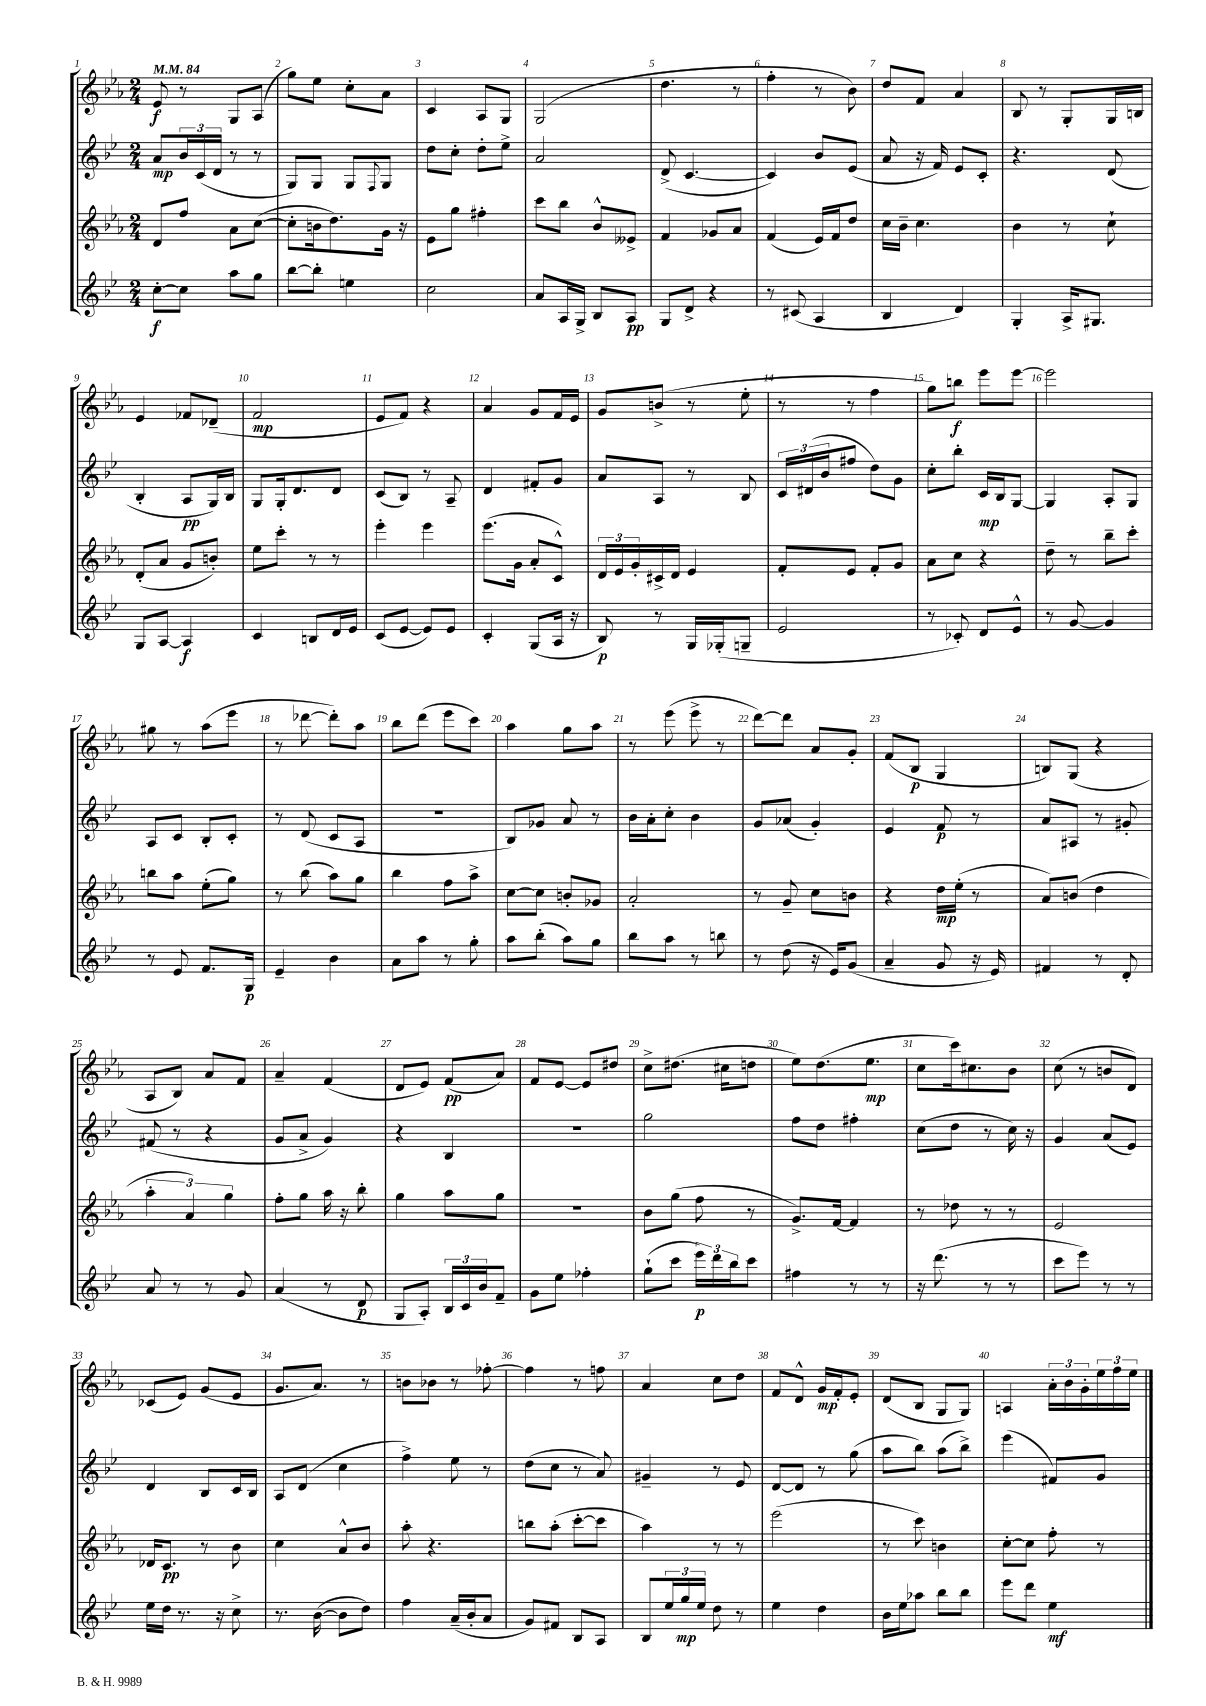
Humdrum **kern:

**kern	**kern	**kern	**kern
*staff4	*staff3	*staff2	*staff1
*clefG2	*clefG2	*clefG2	*clefG2
*k[b-e-]	*k[b-e-a-]	*k[b-e-]	*k[b-e-a-]
*M2/4	*M2/4	*M2/4	*M2/4
*MM84	*MM84	*MM84	*MM84
[8cc'\L	8d/L	8a/L	8e-/
8cc\]J	8ff/J	24b-/L	8r
.	.	(24c/	.
.	.	24d/JJ	.
8aa\L	8a-\L	8r	8G/L
8gg\J	([8cc\J	8r	(8A-/J
=	=	=	=
[8bb-\L	8cc'\]L	8G/L)	8gg\L)
8bb-'\]J	16b\k	8G/J	8ee-\J
.	8.dd\)	.	.
4ee\	.	8G/L	8cc'\L
.	.	8qqF/	.
.	16g\Jk	8G/J	8a-\J
.	16r	.	.
=	=	=	=
2cc\	8e-\L	8dd\L	4c/
.	8gg\J	8cc'\J	.
.	4ff#'\	8dd'\L	8A-/L
.	.	8ee-^\J	8G/J
=	=	=	=
8a/L	8ccc\L	2a/	(2G/
16A/L	8bb-\J	.	.
16G^/JJ	.	.	.
8B-/L	8b-^^/L	.	.
8A/J	8e--^/J	.	.
=	=	=	=
8G/L	4f/	(8d^/	4.dd\
8d^/J	.	[4.c/	.
4r	8g-/L	.	.
.	8a-/J	.	8r
=	=	=	=
8r	(4f/	4c/])	4ff'\
(8c#/	.	.	.
4A/	16e-/LL)	8b-/L	8r
.	16f/J	.	.
.	8dd/J	(8e-/J	8b-\)
=	=	=	=
4B-/	16cc\LL	8a/	8dd/L
.	16b-~\JJ	.	.
.	4.cc\	16r	8f/J
.	.	16f/)	.
4d/)	.	8e-/L	4a-/
.	.	8c'/J	.
=	=	=	=
4G'/	4b-\	4.r	8B-/
.	.	.	8r
16A^/LK	8r	.	8G'/L
8.G#/J	.	.	.
.	8cc`\	(8d/	16G/L
.	.	.	16B/JJ
=	=	=	=
8G/L	(8d'/L	4B-'/	4e-/
[8A/J	8a-/J	.	.
4A/]	8g/L	8A/L	8f-/L
.	8b'/J)	16G/L)	(8d-~/J
.	.	16B-/JJ	.
=	=	=	=
4c/	8ee-\L	8G/L	2f/
.	8ccc'\J	16G'/k	.
.	.	8.d/	.
8B/L	8r	.	.
16d/L	8r	8d/J	.
16e-/JJ	.	.	.
=	=	=	=
(8c/L	4eee-'\	(8c/L	8e-/L
[8e-/J	.	8B-/J)	8f/J)
8e-/]L)	4eee-\	8r	4r
8e-/J	.	8A~/	.
=	=	=	=
4c'/	(8.eee-\L	4d/	4a-/
.	16g\Jk	.	.
(8G/L	8a-'/L	8f#'/L	8g/L
16A/Jk	8c^^/J)	8g/J	16f/L
16r	.	.	16e-/JJ
=	=	=	=
8B-/)	24d/LL	8a/L	8g/L
.	24e-/	.	.
.	24g'/	.	.
8r	16c#^/	8A/J	(8b^/J
.	16d/JJ	.	.
16G/LL	4e-/	8r	8r
(16G-'/J	.	.	.
8G~/J	.	8B-/	8ee-'\
=	=	=	=
2e-/	8f'/L	24c/LL	8r
.	.	(24d#/	.
.	.	24b-/J	.
.	8e-/J	8ff#/J	8r
.	8f'/L	8dd\L)	4ff\
.	8g/J	8g\J	.
=	=	=	=
8r	8a-\L	8cc'\L	8gg\L)
8c-'/)	8cc\J	8bb-'\J	8bb\J
8d/L	4r	16c/LL	8eee-\L
.	.	16B-/J	.
8e-^^/J	.	[8G/J	[8eee-\J
=	=	=	=
8r	8dd~\	4G/]	2eee-\]
[8g/	8r	.	.
4g/]	8bb-~\L	8A'/L	.
.	8ccc'\J	8G/J	.
=	=	=	=
8r	8bb\L	8A/L	8gg#\
8e-/	8aa-\J	8c/J	8r
8.f/L	(8ee-'\L	8B-'/L	(8aa-\L
.	8gg\J)	8c'/J	8eee-\J
16G/Jk	.	.	.
=	=	=	=
4e-~/	8r	8r	8r
.	(8bb-\	(8d/	[8ddd-\
4b-\	8aa-\L)	8c/L	8ddd-'\]L)
.	8gg\J	8A/J	8aa-\J
=	=	=	=
8a\L	4bb-\	2r	8bb-\L
8aa\J	.	.	(8ddd\J
8r	8ff\L	.	8eee-\L
8gg'\	8aa-^\J	.	8ccc\J)
=	=	=	=
8aa\L	[8cc\L	8B-/L)	4aa-\
(8bb-'\J	8cc\]J	8g-/J	.
8aa\L)	8b'/L	8a/	8gg\L
8gg\J	8g-/J	8r	8aa-\J
=	=	=	=
8bb-\L	2a-'/	16b-\LL	8r
.	.	16a'\J	.
8aa\J	.	8cc'\J	(8eee-\
8r	.	4b-\	8eee-^\
8bb\	.	.	8r
=	=	=	=
8r	8r	8g/L	[8ddd\L)
(8dd\	8g~/	(8a-/J	8ddd\]J
16r	8cc\L	4g'/)	8a-/L
16e-/LK)	.	.	.
(8g/J	8b\J	.	8g'/J
=	=	=	=
4a~/	4r	4e-/	(8f/L
.	.	.	8B-/J
8g/	16dd\LL	8f/	4G/
.	(16ee-'\JJ	.	.
16r	8r	8r	.
16e-/)	.	.	.
=	=	=	=
4f#/	8a-/L)	8a/L	8B/L)
.	(8b/J	8A#/J	(8G/J
8r	4dd\	8r	4r
8d'/	.	8g#'/	.
=	=	=	=
8a/	6aa-'\	(8f#/	8A-/L
8r	.	8r	8B-/J)
.	6a-/)	.	.
8r	.	4r	8a-/L
.	6gg\	.	.
8g/	.	.	8f/J
=	=	=	=
(4a/	8ff'\L	8g/L	4a-~/
.	8gg\J	8a^/J	.
8r	16aa-\	4g/)	(4f/
.	16r	.	.
8d/	8bb-'\	.	.
=	=	=	=
8G/L	4gg\	4r	8d/L
8A'/J)	.	.	8e-/J)
24B-/LL	8aa-\L	4B-/	(8f/L
24c/	.	.	.
24b-/J	.	.	.
8f~/J	8gg\J	.	8a-/J)
=	=	=	=
8g\L	2r	2r	8f/L
8ee-\J	.	.	[8e-/J
4ff-'\	.	.	8e-/]L
.	.	.	8dd#/J
=	=	=	=
(8gg`\L	8b-\L	2gg\	8cc^\L
8ccc\J	(8gg\J	.	(8.dd#\J
24eee-\LL)	8ff\	.	.
24ddd\	.	.	.
.	.	.	16cc#\LK
24bb-\J	.	.	.
8ccc\J	8r	.	8dd\J
=	=	=	=
4ff#\	8.g^/L)	8ff\L	8ee-\L)
.	.	8dd\J	(8.dd\
.	[16f/Jk	.	.
8r	4f/]	4ff#'\	.
.	.	.	8.ee-\J
8r	.	.	.
=	=	=	=
16r	8r	(8cc\L	8cc\L
(8.ddd\	.	.	.
.	8dd-\	8dd\J	16ccc\k)
.	.	.	8.cc#\
8r	8r	8r	.
8r	8r	16cc\)	8b-\J
.	.	16r	.
=	=	=	=
8ccc\L	2e-/	4g/	(8cc\
8eee-\J)	.	.	8r
8r	.	(8a/L	8b/L
8r	.	8e-/J)	8d/J)
=	=	=	=
16ee-\LL	16d-/LK	4d/	(8c-/L
16dd\JJ	8.c/J	.	.
8.r	.	.	8e-/J)
.	8r	8B-/L	(8g/L
16r	.	.	.
8cc^\	8b-\	16c/L	8e-/J
.	.	16B-/JJ	.
=	=	=	=
8.r	4cc\	8A/L	8.g/L
.	.	(8d/J	.
([16b-\	.	.	8.a-/J)
8b-\]L	8a-^^/L	4cc\	.
8dd\J)	8b-/J	.	8r
=	=	=	=
4ff\	8aa-'\	4ff^\)	8b\L
.	4.r	.	8b-\J
(16a~/LL	.	8ee-\	8r
16b-'/J	.	.	.
8a/J	.	8r	[8ff-'\
=	=	=	=
8g/L)	8bb\L	(8dd\L	4ff-\]
8f#/J	(8aa-'\J	8cc\J	.
8B-/L	[8ccc'\L	8r	8r
8A/J	8ccc\]J	8a/)	8ff\
=	=	=	=
8B-/L	4aa-\)	4g#~/	4a-/
24ee-/L	.	.	.
24gg/	.	.	.
24ee-/JJ	.	.	.
8dd\	8r	8r	8cc\L
8r	8r	8e-/	8dd\J
=	=	=	=
4ee-\	(2eee-\	[8d/L	8f/L
.	.	8d/]J	8d^^/J
4dd\	.	8r	16g/LL
.	.	.	16f'/J
.	.	(8gg\	8e-'/J
=	=	=	=
16b-\LL	8r	8aa\L	(8d/L
16ee-\J	.	.	.
8aa-\J	8ccc\)	8bb-\J)	8B-/J
8bb-\L	4b\	(8aa\L	8G/L
8bb-\J	.	8bb-^\J)	8G/J)
=	=	=	=
8eee-\L	[8cc'\L	(4eee-\	4A/
8ddd\J	8cc\]J	.	.
4ee-\	8ff'\	8f#/L)	24a-'\LL
.	.	.	24b-\
.	.	.	24g'\
.	8r	8g/J	24ee-\
.	.	.	24ff\
.	.	.	24ee-\JJ
==	==	==	==
*-	*-	*-	*-
